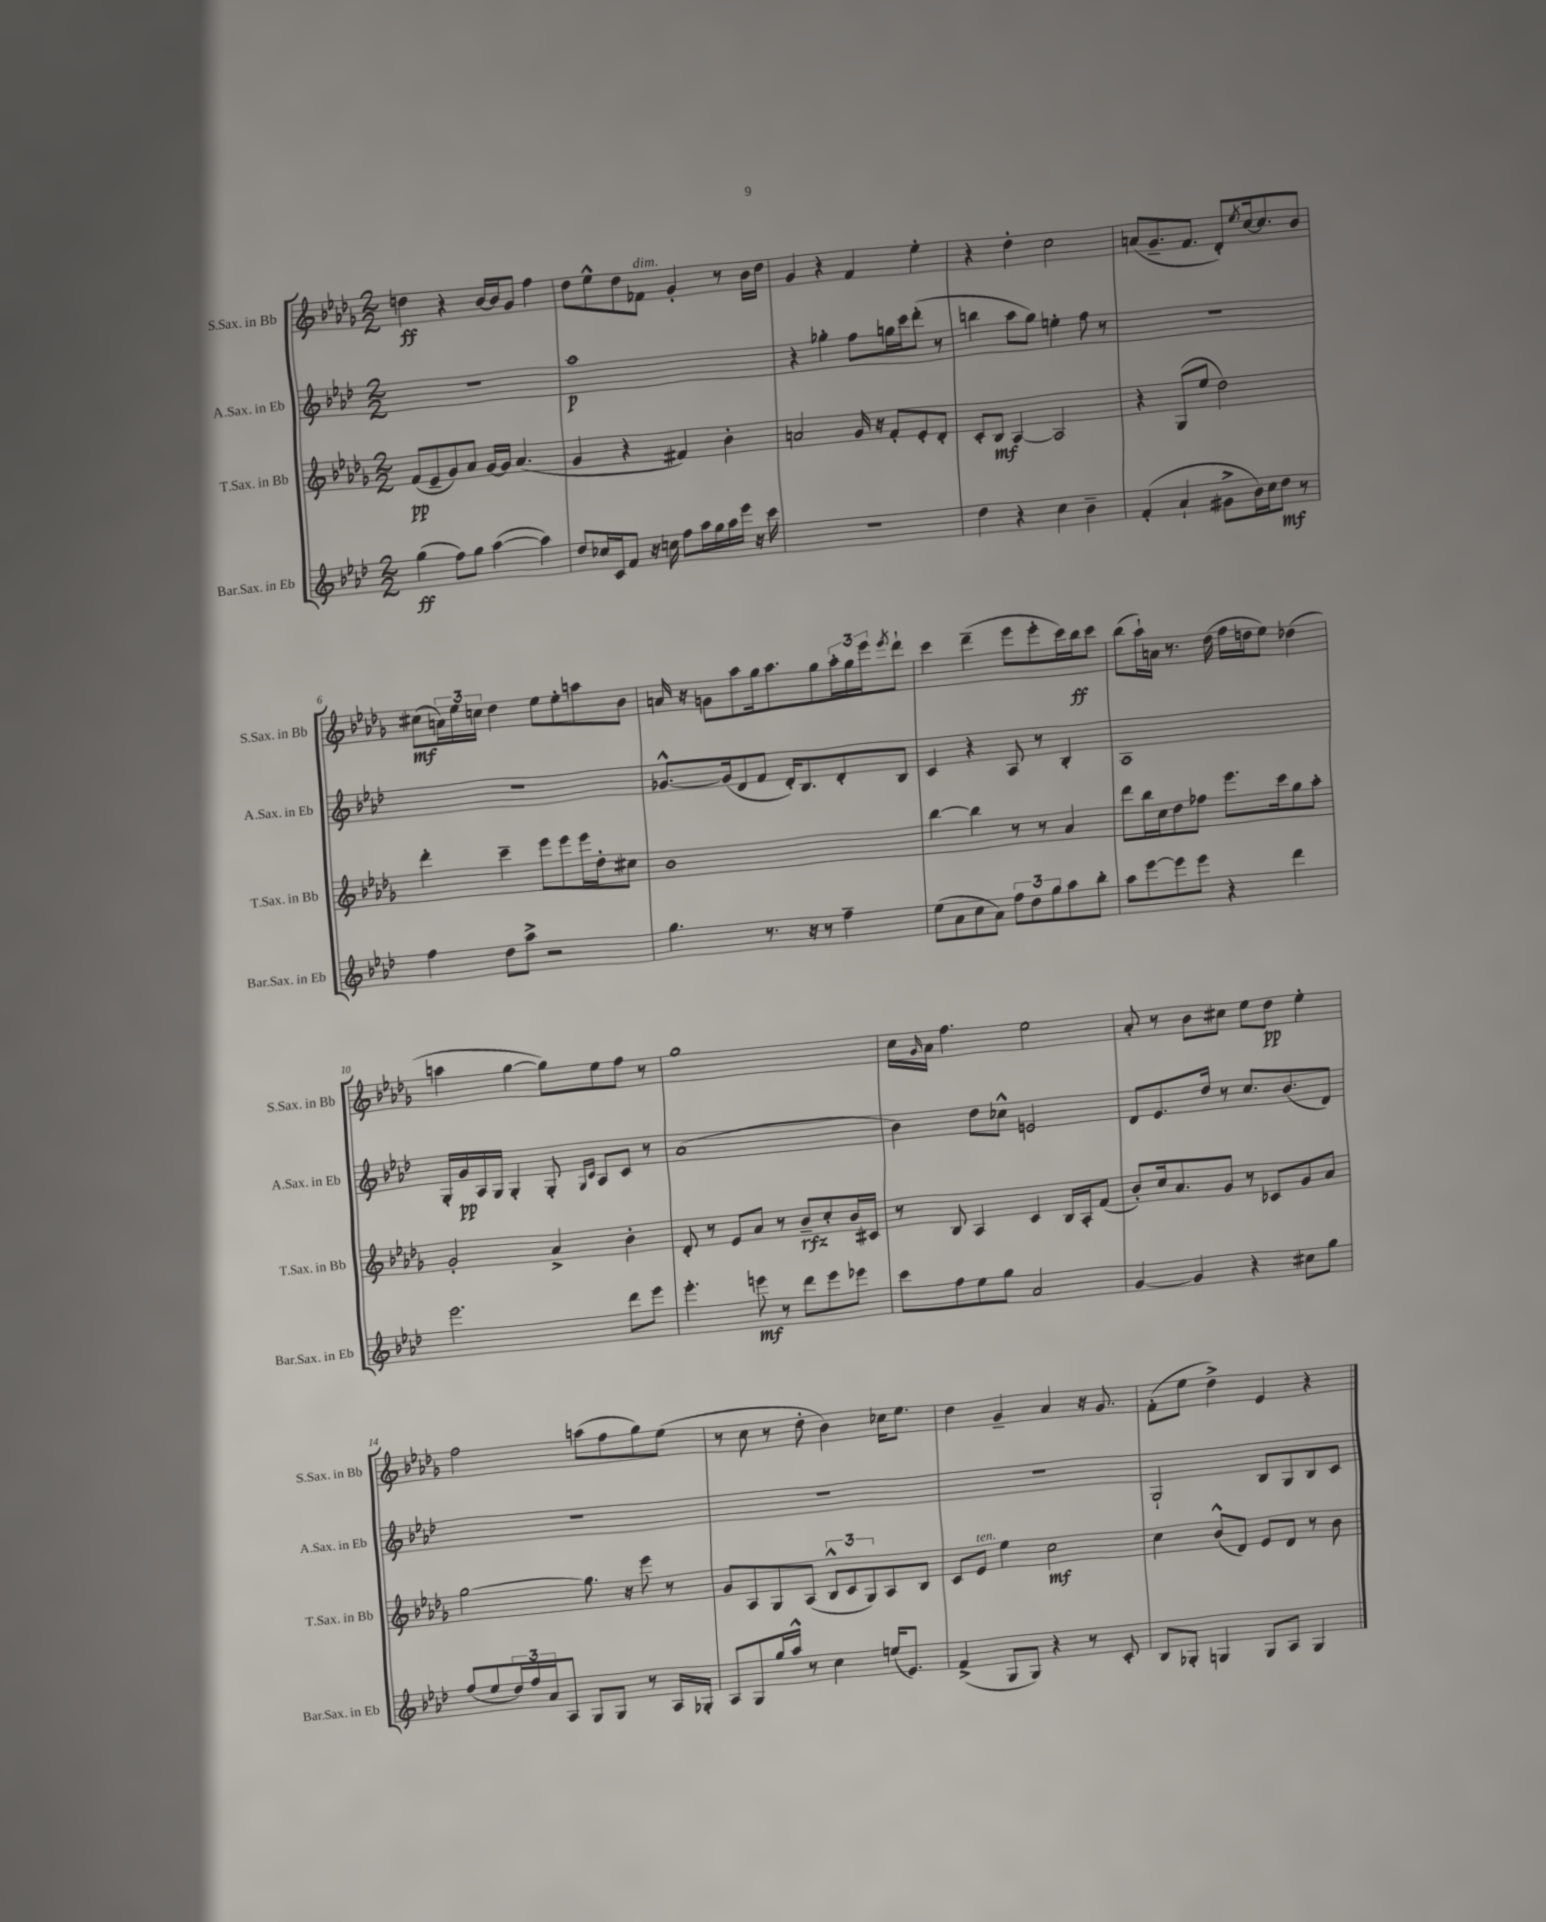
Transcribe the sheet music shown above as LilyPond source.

<<
\new StaffGroup <<
\new Staff = "s0" \with { instrumentName = "S.Sax. in Bb" shortInstrumentName = "S.Sax. in Bb" } {
    \clef treble \key des \major \numericTimeSignature \time 2/2
    d''4\ff r4 bes'16~ bes'16 ges'8 f''4 |
    des''8 ees''8-^ des''8 fes'8^\markup { \italic "dim." } ges'4-. r8 bes'16 des''16 |
    ges'4 r4 f'4 ees''4-. |
    r4 des''4-. c''2 |
    a'8( ges'8.-- f'8. des'8-.) \acciaccatura { ees''8 } c''16~ c''8. bes'8 |
    cis''8\mf( \tuplet 3/2 { a'16) ees''16 c''16 } des''4 ees''8 ees''8-. a''8 bes'8 |
    a'16 r16 g'8 aes''8 ges''16 aes''8. ges''8 \tuplet 3/2 { aes''16-. ges''16 ees'''16 } \acciaccatura { ees'''8 } des'''8-! |
    c'''4 des'''4--( ees'''8 ees'''8-. c'''16) bes''16\ff c'''8 |
    bes''8( aes''16-!) a'16 r8. des''16( f''16 d''16 ees''8) des''4( |
    a''4 ges''4~ ges''8) ees''8 f''8 r8 |
    ges''1 |
    c''16 \grace { ges'16 } aes'16 f''4. ees''2 |
    aes'8-. r8 bes'8 cis''8 ees''8 des''8\pp ees''4-. |
    f''2 a''8( f''8 ges''8) ees''8( |
    r8 c''8 r8 des''8-. bes'4) ces''16 ees''8. |
    des''4 ges'4-- aes'4 r16 ges'8. |
    f'8-.( ees''8 des''4->) ees'4 r4 \bar "|." |
}
\new Staff = "s1" \with { instrumentName = "A.Sax. in Eb" shortInstrumentName = "A.Sax. in Eb" } {
    \clef treble \key aes \major \numericTimeSignature \time 2/2
    R1 |
    aes''1\p |
    r4 ges''4-. f''8 g''16 c'''16 des'''8-.( r8 |
    b''4 aes''8 g''8) e''4-. f''8 r8 |
    R1 |
    R1 |
    ges'8.~-^ ges'16( des'8 f'8 des'16-.) bes8. des'8-. bes8 |
    c'4 r4 aes8 r8 bes4-. |
    aes1 |
    g16-. g'16\pp aes16 g16 g4-. g8-. \grace { g16 c'16 } aes8 c'8 r8 |
    aes'1( |
    bes'4) des''8 ces''8-^ e'2 |
    des'8 ees'8. des''16 r8 c''8. bes'8.( des'8) |
    R1 |
    R1 |
    r1 |
    g2-! bes8 g8 bes8 c'8 \bar "|." |
}
\new Staff = "s2" \with { instrumentName = "T.Sax. in Bb" shortInstrumentName = "T.Sax. in Bb" } {
    \clef treble \key des \major \numericTimeSignature \time 2/2
    f'8\pp( ees'8-- ges'8) aes'8 ges'16~ ges'16 aes'4.( |
    ges'4 r4 fis'4) bes'4-. |
    a'2 ges'16 r16 f'8-. ees'8-. des'8-. |
    c'8-. bes8\mf aes4~ aes2 |
    r4 ges8( ees''8 des''2) |
    des'''4-. c'''4-- ees'''8 ees'''8 ees'''16 des''16-. cis''8 |
    bes'1 |
    bes''4~ bes''4 r8 r8 aes'4 |
    des'''8 bes''16 c''16 des''8 fes''8 ees'''8. c'''16 ges''8 aes''8-. |
    ges'2-. aes'4-> bes'4-. |
    des'8-. r8 ees'8 aes'8 r8 bes'8--\rfz c''8-. bes'16 cis'16 |
    r8 bes8 aes4 c'4 bes16 aes16-. f'8( |
    bes'8-.) c''16 aes'8. ges'8 r8 ces'8 ges'8 aes'8 |
    ges''2~ ges''8. r16 ees'''8 r8 |
    ges'8 aes8 ges8 aes8( \tuplet 3/2 { bes8-^ c'8 ges8) } aes8 bes8 |
    c'8 ees'8^\markup { \italic "ten." } ees''4 c''2\mf |
    c''4 bes'8-^( des'8) ees'8 des'8 r8 bes'8 \bar "|." |
}
\new Staff = "s3" \with { instrumentName = "Bar.Sax. in Eb" shortInstrumentName = "Bar.Sax. in Eb" } {
    \clef treble \key aes \major \numericTimeSignature \time 2/2
    g''4\ff( f''8) g''8 aes''4~( aes''4) |
    des''8 ces''16 c'16 f'8 r16 c''16 f''8 aes''16 g''16 aes''16 ees'''16 r16 c'''16 |
    R1 |
    des''4 r4 c''4 bes'4-- |
    f'4-.( aes'4-! gis'8-> bes'16) c''16 des''8\mf r8 |
    f''4 des''8 aes''8-> r2 |
    g''4. r8. r16 r8 f''4-- |
    ees''8( aes'8 c''8 aes'8) \tuplet 3/2 { f''8 des''8 g''8 } aes''8 bes''8-. |
    aes''8 ees'''8~ ees'''8 ees'''8 r4 des'''4 |
    ees'''2. des'''8 ees'''8 |
    ees'''4.-. e'''8\mf r8 des'''8 e'''8 ees'''8 |
    c'''8 f''8 ees''8 g''8 aes'2 |
    g'4~ g'4 r4 cis''8 g''8 |
    f''8( ees''8 \tuplet 3/2 { des''16) f''16 aes'16 } aes8 g8 g8 r8 aes16 ges16-. |
    aes8 g8 g''16 aes''16-^ r8 c''4 e''16( ees'8.) |
    f'4->( g8 g8) r4 r8 c'8-. |
    bes8 ges8-. g4 g8 aes8 g4 \bar "|." |
}
>>
>>
